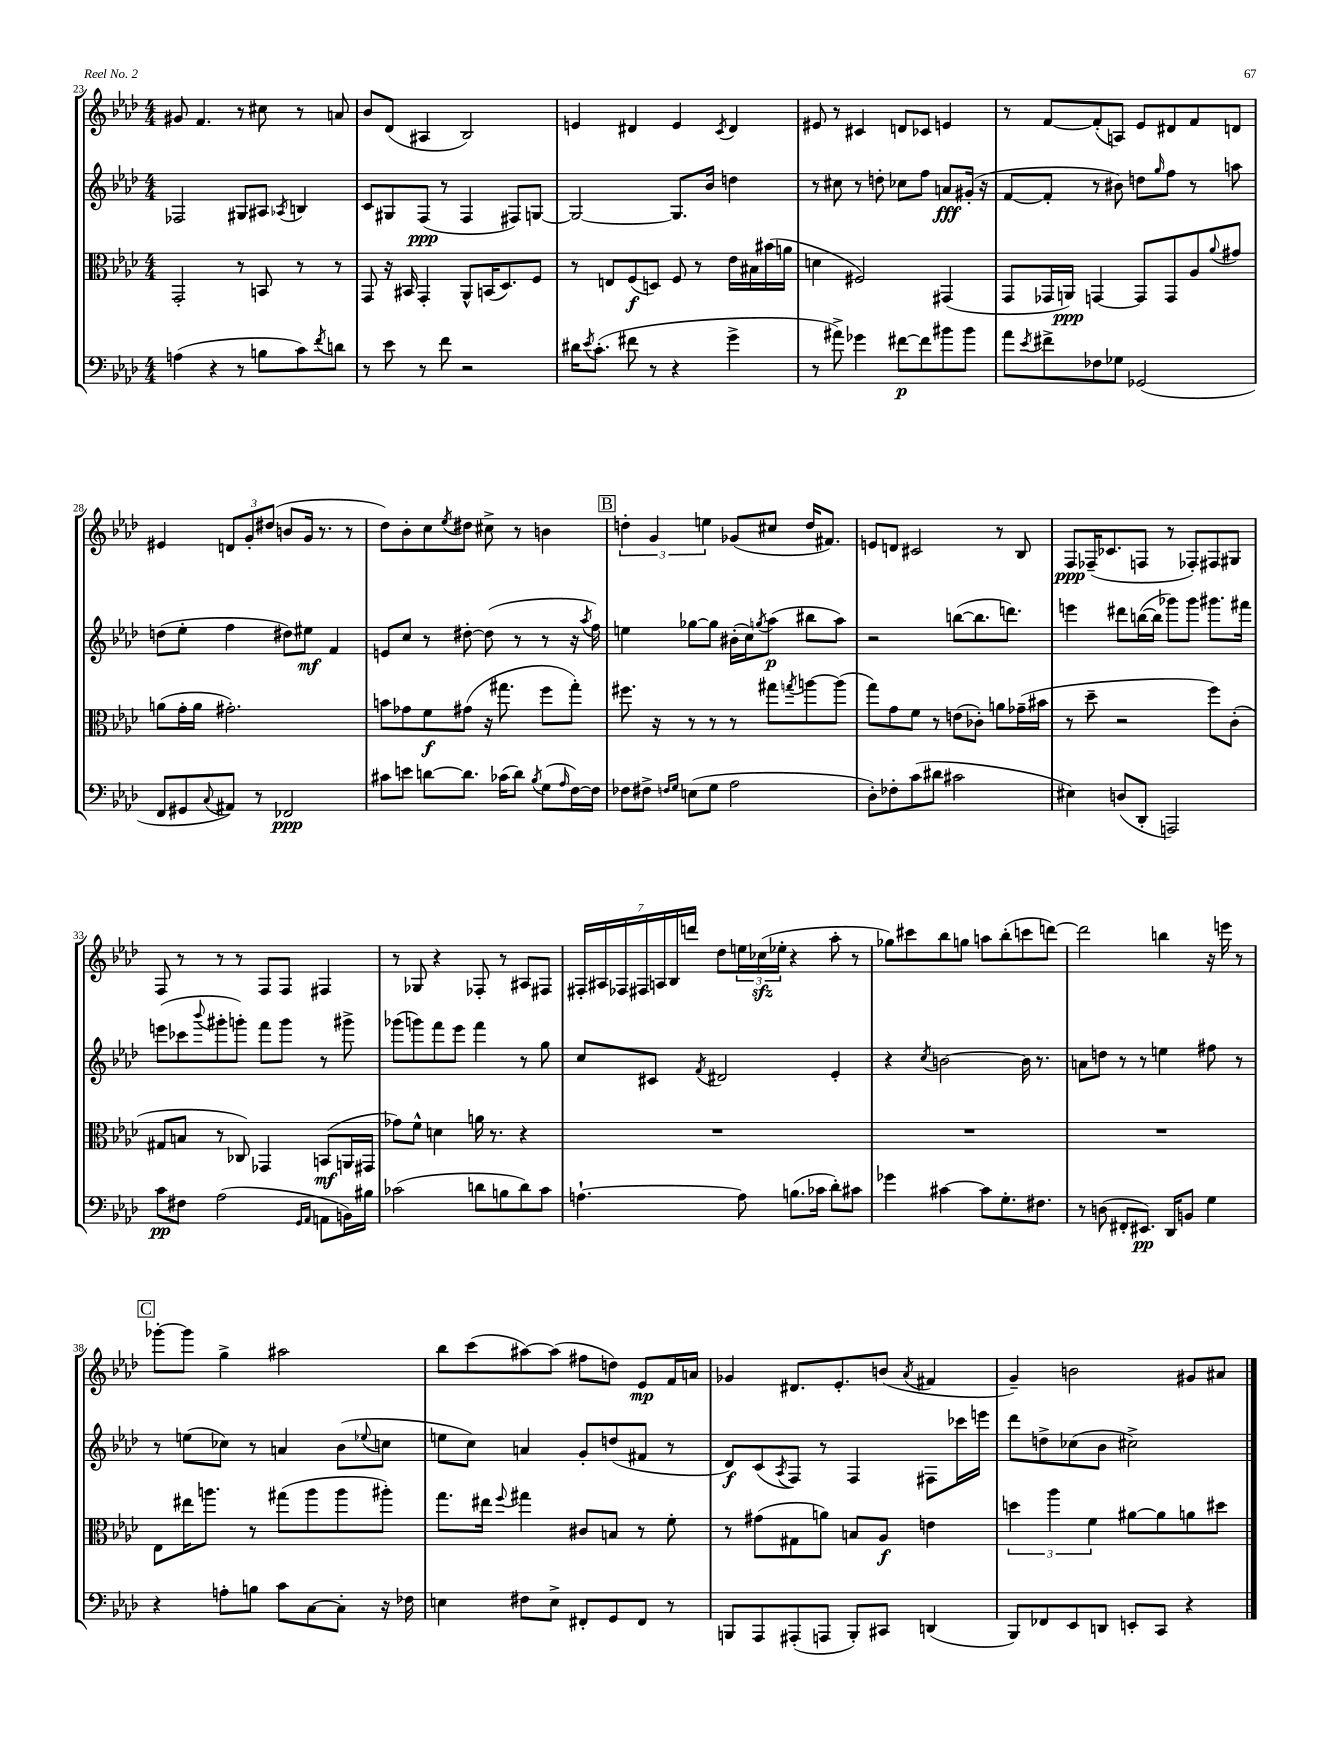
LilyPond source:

<<
\new StaffGroup <<
\new Staff = "s0" {
    \clef treble \key aes \major \numericTimeSignature \time 4/4
    gis'8 f'4. r8 cis''8 r8 a'8 |
    bes'8 des'8( ais4 bes2) |
    e'4 dis'4 e'4 \acciaccatura { c'8 } dis'4 |
    eis'8 r8 cis'4 d'8 ces'8 e'4 |
    r8 f'8~ f'8-.( a8) ees'8 dis'8 f'8 d'8 |
    eis'4 \tuplet 3/2 { d'8 g'8-. dis''8( } b'8 g'16 r8. r8 |
    des''8) bes'8-. c''8 \acciaccatura { ees''8 } dis''8 cis''8-> r8 b'4 |
    \mark \markup { \box "B" } \tuplet 3/2 { d''4-. g'4 e''4 } ges'8( cis''8 d''16 fis'8.) |
    e'8 d'8 cis'2 r8 bes8 |
    f8\ppp fes16--( ces'8. f8 r8 fes8-.) fis8 gis8 |
    f8 r8 r8 r8 f8 f8 fis4 |
    r8 ges8 r4 fes8-. r8 ais8 fis8 |
    \tuplet 7/4 { fis16-. ais16 fes16 fis16 a16 bes16 d'''16 } des''8 \tuplet 3/2 { e''16 ces''16\sfz( ees''16-. } r4 aes''8-. r8 |
    ges''8) cis'''8 bes''8 g''8 a''8 bes''8-.( c'''8 d'''8~) |
    d'''2 b''4 r16 e'''16 r8 |
    \mark \markup { \box "C" } ges'''8~-. ges'''8 g''4-> ais''2 |
    bes''8 c'''8( ais''8~) ais''8( fis''8 d''8) ees'8\mp f'16 a'16 |
    ges'4 dis'8. ees'8.-. b'8( \acciaccatura { aes'8 } fis'4 |
    g'4--) b'2 gis'8 ais'8 \bar "|." |
}
\new Staff = "s1" {
    \clef treble \key aes \major \numericTimeSignature \time 4/4
    fes2 gis8 ais8 \acciaccatura { aes8 } b4 |
    c'8 gis8 f8\ppp( r8 f4 fis8) g8~ |
    g2~ g8. bes'16 d''4 |
    r8 cis''8 r8 d''8-. ces''8 f''8 a'8\fff gis'16-.( r16 |
    f'8~ f'8-. r8 bis'8) d''8 \grace { g''16 } f''8 r8 a''8 |
    d''8( ees''8-. f''4 dis''8) eis''8\mf f'4 |
    e'8 c''8 r8 dis''8~-. dis''8( r8 r8 r16 \acciaccatura { aes''8 } f''16) |
    \mark \markup { \box "B" } e''4 ges''8~ ges''8 bis'16-.( c''16) \acciaccatura { g''8 } aes''8\p( bis''8 aes''8) |
    r2 b''8~( b''8. d'''8.) |
    e'''4 dis'''8 b''16~( b''16 ges'''8) ges'''8 gis'''8. fis'''16 |
    e'''8( ces'''8 \appoggiatura { bes'''8 } gis'''8-. g'''8-.) f'''8 g'''8 r8 gis'''8-> |
    ges'''8( g'''8) f'''8 ees'''8 f'''4 r8 g''8 |
    c''8 cis'8 \acciaccatura { f'8 } dis'2 ees'4-. |
    r4 \acciaccatura { c''8 } b'2~ b'16 r8. |
    a'8 d''8 r8 r8 e''4 fis''8 r8 |
    \mark \markup { \box "C" } r8 e''8( ces''8) r8 a'4 bes'8( \appoggiatura { ees''8 } c''8 |
    e''8 c''8) a'4 g'8-. d''8( fis'8 r8 |
    des'8\f) c'8( \acciaccatura { aes8 } f8) r8 f4 fis8 ces'''16 e'''16 |
    des'''8 d''8-> ces''8( bes'8 cis''2->) \bar "|." |
}
\new Staff = "s2" {
    \clef alto \key aes \major \numericTimeSignature \time 4/4
    g,2-. r8 b,8 r8 r8 |
    g,8 r16 bis,16 g,4-. aes,8-^ b,16( des8.) f8 |
    r8 e8 f8\f( d8) f8 r8 ees'16 bis16 bis'16( a'16 |
    d'4 fis2) gis,4( |
    g,8 ges,16 a,16\ppp) g,4~ g,8 g,8 aes8 \appoggiatura { aes'8 } gis'8 |
    a'8( g'16-. a'16 gis'2.-.) |
    b'8 ges'8 f'8\f gis'8( r16 gis''8. f''8 gis''8-.) |
    \mark \markup { \box "B" } fis''8. r16 r8 r8 r8 gis''8 \acciaccatura { g''8 } a''8~ a''8( |
    g''8) g'8 f'8 r8 e'8( ces'8-.) a'8 ges'16--( bis'16 |
    r8 des''8-- r2 f''8) c'8-.( |
    gis8 b8 r8 ces8) ges,4 b,8\mf( a,16 gis,16 |
    ges'8) f'8-^ d'4 a'16 r8. r4 |
    R1 |
    R1 |
    R1 |
    \mark \markup { \box "C" } ees8 eis''16 a''8. r8 gis''8( a''8 a''8 ais''8-.) |
    g''8. eis''16 \appoggiatura { f''8 } gis''4 cis'8 b8 r8 f'8-. |
    r8 gis'8( gis8 a'8) b8 aes8\f e'4 |
    \tuplet 3/2 { d''4 aes''4 f'4 } ais'8~ ais'8 a'8 dis''8 \bar "|." |
}
\new Staff = "s3" {
    \clef bass \key aes \major \numericTimeSignature \time 4/4
    a4( r4 r8 b8 c'8) \acciaccatura { f'8 } d'8 |
    r8 ees'8 r8 f'8 r2 |
    dis'16 \acciaccatura { ees'8 } c'8.-.( fis'8 r8 r4 g'4-> |
    r8 ais'8->) ges'4 fis'8~\p fis'8 bis'8 bis'8 |
    aes'8 \acciaccatura { ees'8 } fis'8-> fes8 ges8 ges,2( |
    f,8 gis,8 \appoggiatura { c8 } ais,8) r8 fes,2\ppp |
    cis'8 e'8 d'8~ d'8. ces'16( d'8) \acciaccatura { bes8 } g8( \grace { aes16 } f16~) f16 |
    \mark \markup { \box "B" } fes8 fis8-> \grace { f16 g16 } e8( g8 aes2 |
    des8-.) fes8-. c'8( dis'8 cis'2 |
    eis4) d8( des,8-. a,,2) |
    c'8\pp fis8 aes2( \grace { g,16 aes,16 } a,8 b,16) bis16 |
    ces'2( d'8 b8 d'8) ces'8 |
    a4.~-! a8 b8.( ces'16 des'8-.) cis'8 |
    ges'4 cis'4~ cis'8 g8.-. fis8. |
    r8 d8( fis,8-. eis,8.\pp) des,16 b,8 g4 |
    \mark \markup { \box "C" } r4 a8-. b8 c'8 c8~ c8-. r16 fes16 |
    e4 fis8 e8-> fis,8-. g,8 fis,8 r8 |
    b,,8 aes,,8 ais,,8-.( a,,8 b,,8-.) cis,8 d,4( |
    bes,,8) fes,8 ees,8 d,8 e,8-. c,8 r4 \bar "|." |
}
>>
>>
\layout { \context { \Score currentBarNumber = #23 } }
